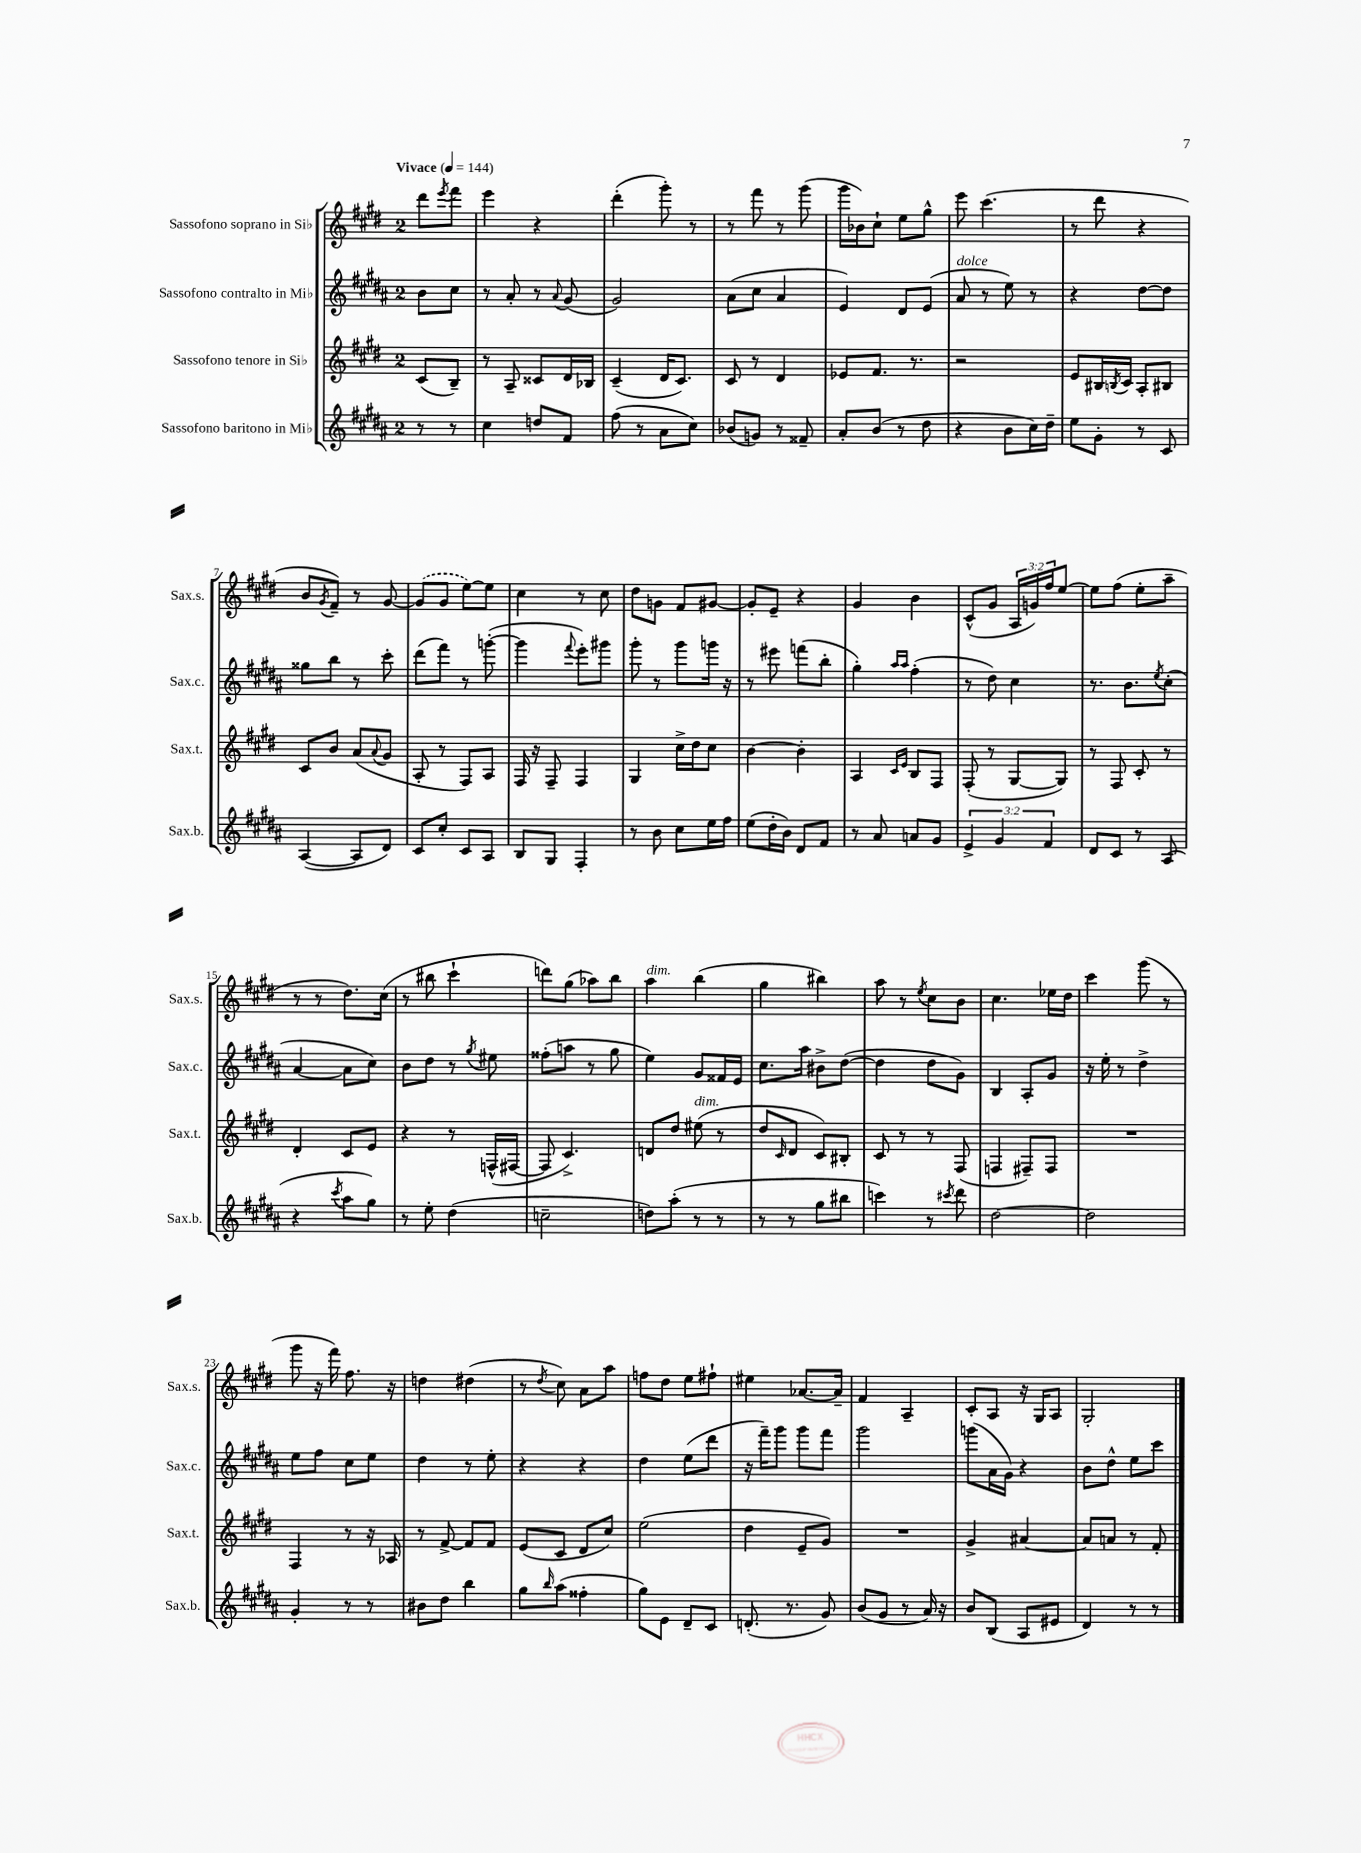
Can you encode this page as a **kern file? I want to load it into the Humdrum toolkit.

**kern	**kern	**kern	**kern
*part4	*part3	*part2	*part1
*staff4	*staff3	*staff2	*staff1
*I"Sassofono baritono in Mi♭	*I"Sassofono tenore in Si♭	*I"Sassofono contralto in Mi♭	*I"Sassofono soprano in Si♭
*I'Sax.b.	*I'Sax.t.	*I'Sax.c.	*I'Sax.s.
*clefG2	*clefG2	*clefG2	*clefG2
*k[f#c#g#d#a#]	*k[f#c#g#d#]	*k[f#c#g#d#a#]	*k[f#c#g#d#]
*M2/4	*M2/4	*M2/4	*M2/4
*MM144	*MM144	*MM144	*MM144
=	=	=	=
!	!	!	!LO:TX:a:B:t=Vivace
8r	(8c#/L	8b\L	8ddd#\L
.	.	.	8qeee/
8r	8B~/J)	8cc#\J	8fff#\J
=1	=1	=1	=1
4cc#\	8r	8r	4eee\
.	8A~/	8a#'/	.
8ddn/L	8c##X/L	8r	4r
.	.	8qqa#/	.
8f#/J	16d#/L	(8g#/	.
.	16B-X/JJ	.	.
=2	=2	=2	=2
(8ff#\	(4c#~/	2g#/)	(4ddd#'\
8r	.	.	.
8a#\L	16d#/KL	.	8ggg#'\)
.	8.c#/J)	.	.
8cc#\J)	.	.	8r
=3	=3	=3	=3
(8b-X/L	8c#/	(8a#\L	8r
8gn/J)	8r	8cc#\J	8fff#\
8r	4d#/	4a#/	8r
8f##X~/	.	.	(8ggg#\
=4	=4	=4	=4
8a#'/L	8e-X/L	4e/)	16ggg#\LL
.	.	.	16b-X\J)
(8b/J	8.f#/J	.	8cc#`\J
8r	.	8d#/L	8ee\L
.	8.r	.	.
8dd#\	.	(8e/J	8gg#^^\J
=5	=5	=5	=5
!	!	!LO:TX:a:i:t=dolce	!
4r	2r	8a#/	8eee\
.	.	8r	(4.ccc#\
8b\L	.	8ee\)	.
16cc#\L)	.	8r	.
16dd#~\JJ	.	.	.
=6	=6	=6	=6
8ee\L	8e/L	4r	8r
8g#'\J	16B#X/L	.	8ddd#\
.	8qBn/	.	.
.	16c#/JJ	.	.
8r	8A'/L	[8dd#\L	4r
8c#/	8B#X/J	8dd#\J]	.
!!LO:LB:g=z
=7	=7	=7	=7
([4A#/	8c#/L	8gg##X\L	8b/L
.	.	.	8qg#/
.	8b/J	8bb\J	8f#~/J)
8A#/L]	(8a/L	8r	8r
.	8qqa/	.	.
8d#/J)	8g#/J	8ccc#'\	[8g#/
=8	=8	=8	=8
8c#/L	8A'/	(8ddd#\L	(8g#/L]
8cc#'/J	8r	8fff#\J)	8g#/J
8c#/L	8F#/L)	8r	[8ee\L)
8A#/J	8A/J	([8gggn'\	8ee\J]
=9	=9	=9	=9
8B/L	16F#/	4ggg\]	4cc#\
.	16r	.	.
8G#/J	8F#~/	.	.
.	.	8qqfff#/	.
4F#'/	4F#/	8eee'\L)	8r
.	.	8ggg#X\J	8cc#\
=10	=10	=10	=10
8r	4G#/	8ggg#'\	8dd#\L
8b\	.	8r	8gn\J
8cc#\L	16cc#^\LL	8ggg#\L	8f#/L
.	16dd#\J	.	.
16ee\L	8cc#\J	16gggn\Jk	[8g#X/J
16ff#\JJ	.	16r	.
=11	=11	=11	=11
(8ee\L	[4b\	8r	8g#'/L]
16dd#'\L	.	8eee#X\	8e~/J
16b\JJ)	.	.	.
8d#/L	4b'\]	(8fffn\L	4r
8f#/J	.	8bb'\J	.
=12	=12	=12	=12
8r	4A/	4gg#'\)	4g#/
8a#/	.	.	.
.	16qqc#/LL	16qqaa#/LL	.
.	16qqe/JJ	16qqaa#/JJ	.
8an/L	8B/L	(4ff#'\	4b\
8g#/J	8F#/J	.	.
=13	=13	=13	=13
6e^/	(8F#'/	8r	(8c#^^/L
.	8r	8dd#\)	8g#/J
6g#/	.	.	.
.	[8G#/L	4cc#\	24A/LL
.	.	.	24gn/)
6f#/	.	.	24ff#/J
.	8G#/J])	.	[8ee/J
=14	=14	=14	=14
8d#/L	8r	8.r	8ee\L]
8c#/J	8F#/	.	(8ff#\J
.	.	8.b\L	.
8r	8c#'/	.	8ee'\L
.	.	8qee/	.
(8A#/	8r	(8cc#'\J	8aa~\J
!!LO:LB:g=z
=15	=15	=15	=15
4r	4d#'/	[4a#/	8r
.	.	.	8r
8qccc#/	.	.	.
8aa#\L	8c#/L	8a#\L]	8.dd#\L)
8gg#\J)	8e/J	8cc#\J)	.
.	.	.	(16cc#\Jk
=16	=16	=16	=16
8r	4r	8b\L	8r
8ee'\	.	8dd#\J	8bb#X\
(4dd#\	8r	8r	4ccc#`\
.	.	8qgg#/	.
.	(16Fn^^/LL	8ee#X\	.
.	[16F#X/JJ	.	.
=17	=17	=17	=17
2ccn~\	8F#/]	(8ff##X'\L	8dddn\L)
.	4.c#^/)	8aan\J	(8gg#\J
.	.	8r	8aa-X\L)
.	.	8gg#\	8bb\J
=18	=18	=18	=18
!	!	!	!LO:TX:a:i:t=dim.
8ddn\L)	8dn/L	4ee\)	4aa\
(8aa#'\J	8dd#/J	.	.
!	!LO:TX:a:i:t=dim.	!	!
8r	(8ee#X\	8g#/L	(4bb\
8r	8r	16f##X/L	.
.	.	16e/JJ	.
=19	=19	=19	=19
8r	8dd#/L	8.cc#\L	4gg#\
.	16qqc#/	.	.
8r	8d#/J	.	.
.	.	16aa#\Jk	.
8gg#\L	8c#/L)	8b#X^\L	4bb#X\)
8bb#X\J	8B#X'/J	([8dd#\J	.
=20	=20	=20	=20
4cccn\)	8c#/	4dd#\]	8aa\
.	8r	.	8r
.	.	.	8qee/
8r	8r	8dd#\L	8cc#\L
8qccc#X/	.	.	.
8ddd#\	(8F#/	8g#\J)	8b\J
=21	=21	=21	=21
[2dd#\	4Fn/	4B/	4.cc#\
.	8F#X~/L)	8A#'/L	.
.	8F#/J	8g#/J	16ee-X\LL
.	.	.	16dd#\JJ
=22	=22	=22	=22
2dd#\]	2r	16r	4ccc#\
.	.	16ee'\	.
.	.	8r	.
.	.	4dd#^\	(8ggg#\
.	.	.	8r
!!LO:LB:g=z
=23	=23	=23	=23
4g#'/	4F#/	8ee\L	8ggg#\
.	.	8ff#\J	16r
.	.	.	16fff#\)
8r	8r	8cc#\L	8.ff#\
8r	16r	8ee\J	.
.	16A-X/	.	16r
=24	=24	=24	=24
8b#X\L	8r	4dd#\	4ddn\
8dd#\J	[8f#^/	.	.
4bb\	8f#/L]	8r	(4dd#X\
.	8f#/J	8ee'\	.
=25	=25	=25	=25
8gg#\L	(8e/L	4r	8r
16qqbb/	.	.	8qdd#/
(8aa#\J	8c#/J	.	8cc#\)
4ff##X'\	8d#/L	4r	8a\L
.	8cc#/J)	.	8aa\J
=26	=26	=26	=26
8gg#\L)	(2ee\	4dd#\	8ffn\L
8e\J	.	.	8dd#\J
8d#~/L	.	(8ee\L	8ee\L
8c#/J	.	8ddd#\J	8ff#X`\J
=27	=27	=27	=27
(8.dn'/	4dd#\	16r	4ee#X\
.	.	16fff#~\KL)	.
.	.	8ggg#\J	.
8.r	.	.	.
.	8e~/L	8ggg#\L	[8.a-X/L
8g#/)	8g#/J)	8fff#\J	.
.	.	.	16a-~/Jk]
=28	=28	=28	=28
(8b/L	2r	2ggg#\	4f#/
8g#/J	.	.	.
8r	.	.	4A~/
16a#/)	.	.	.
16r	.	.	.
=29	=29	=29	=29
8b/L	4g#^/	(8gggn\L	8c#'/L
(8B/J	.	16a#\L	8A/J
.	.	16g#\JJ)	.
8A#/L	[4a#X/	4r	16r
.	.	.	16G#/KL
8e#X/J	.	.	8A/J
=30	=30	=30	=30
4d#/)	8a#/L]	8b\L	2G#'/
.	8an/J	8dd#^^\J	.
8r	8r	8ee\L	.
8r	8f#'/	8ccc#\J	.
==	==	==	==
*-	*-	*-	*-
